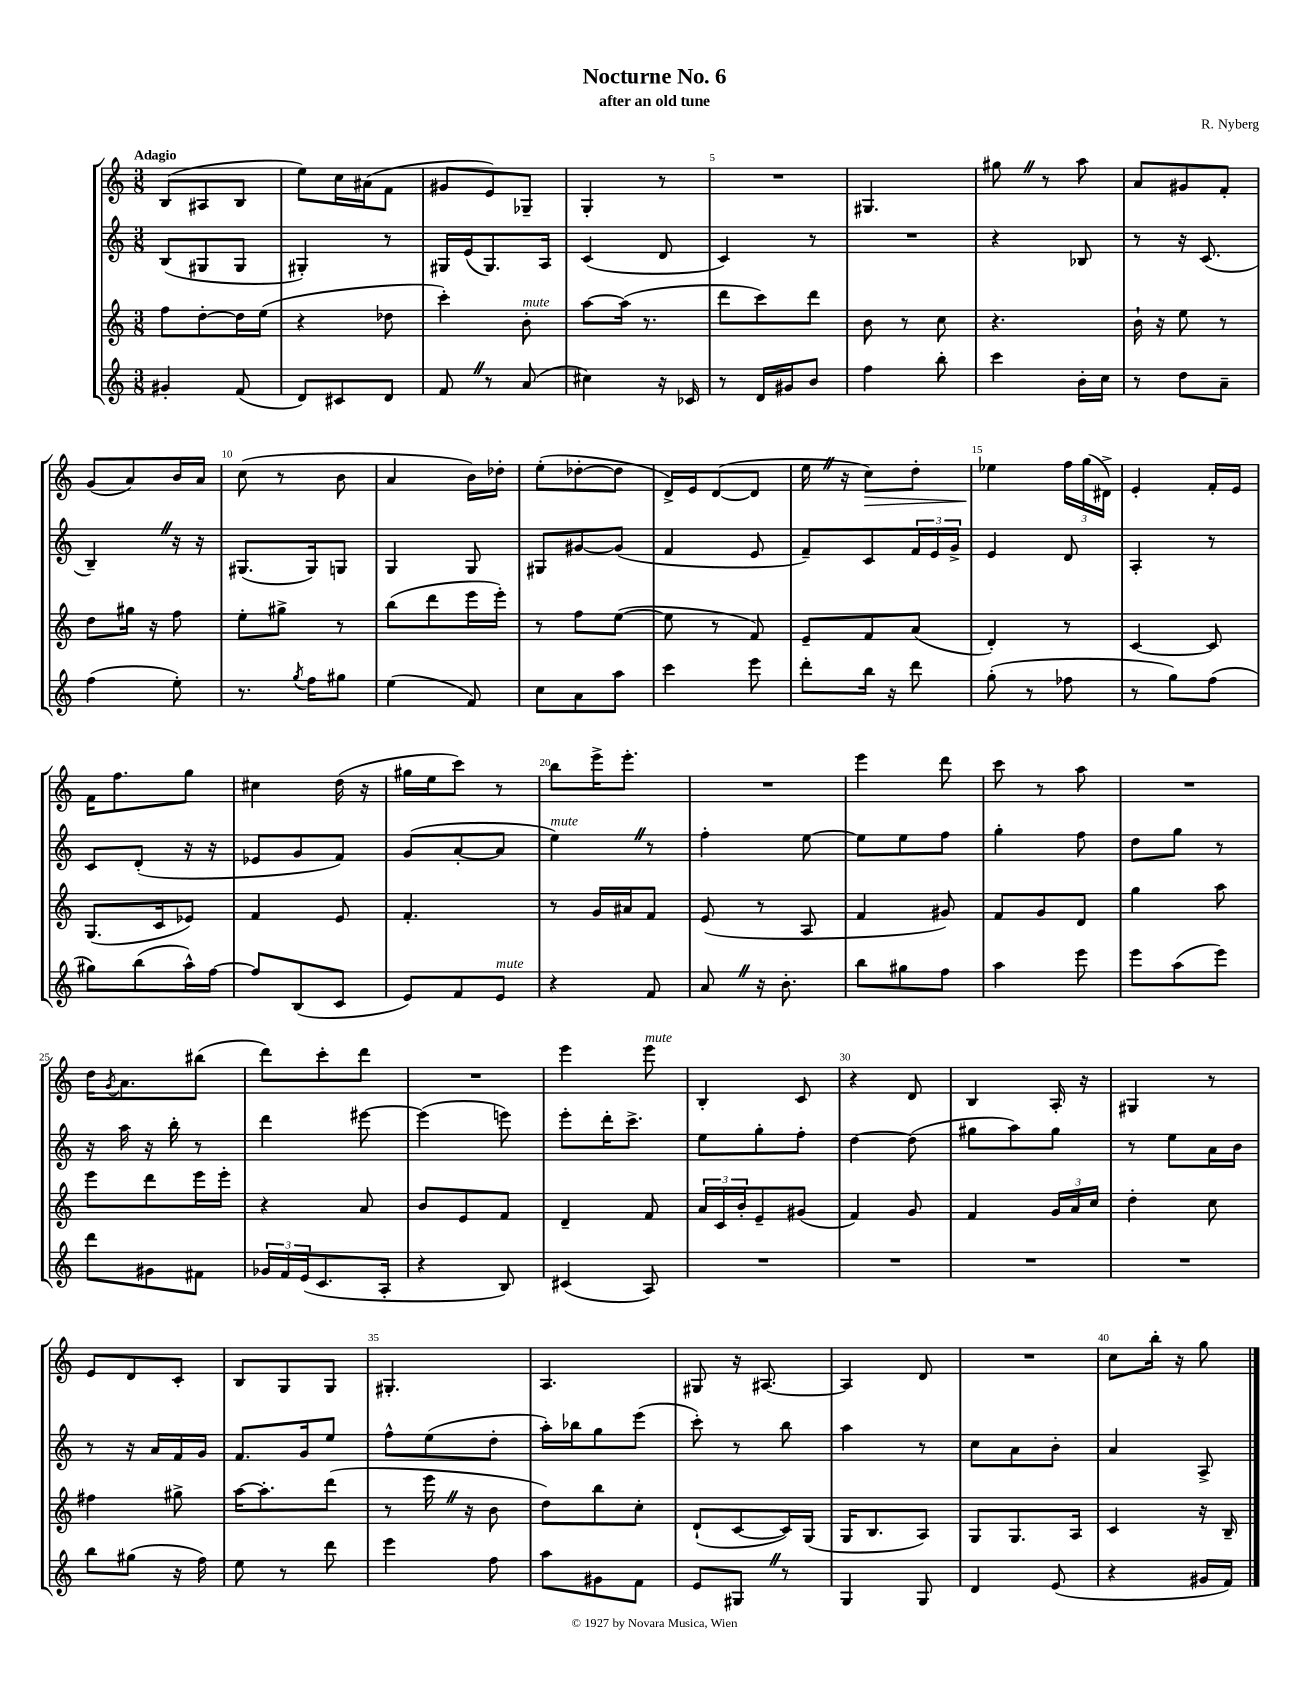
\header { title = "Nocturne No. 6" composer = "R. Nyberg" subtitle = "after an old tune" }
<<
\new StaffGroup <<
\new Staff = "s0" {
    \clef treble \key c \major \numericTimeSignature \time 3/8 \tempo "Adagio"
    b8( ais8 b8 |
    e''8) c''16 ais'16( f'8 |
    gis'8 e'8) ges8-- |
    g4-. r8 |
    R4. |
    gis4. |
    gis''8 \once \override BreathingSign.text = \markup { \musicglyph "scripts.caesura.straight" } \breathe r8 a''8 |
    a'8 gis'8 f'8-. |
    g'8( a'8) b'16 a'16 |
    c''8( r8 b'8 |
    a'4 b'16) des''16-. |
    e''8-.( des''8~-. des''8 |
    d'16->) e'16 d'8~( d'8 |
    e''16 \once \override BreathingSign.text = \markup { \musicglyph "scripts.caesura.straight" } \breathe r16 c''8\>) d''8-. |
    ees''4\! \tuplet 3/2 { f''16 g''16( dis'16->) } |
    e'4-. f'16-. e'16 |
    f'16 f''8. g''8 |
    cis''4 d''16( r16 |
    gis''16 e''16 c'''8) r8 |
    b''8 e'''16-> e'''8.-. |
    R4. |
    e'''4 d'''8 |
    c'''8 r8 a''8 |
    R4. |
    d''16 \acciaccatura { g'8 } a'8. bis''8( |
    d'''8) c'''8-. d'''8 |
    R4. |
    e'''4 e'''8^\markup { \italic "mute" } |
    b4-. c'8 |
    r4 d'8 |
    b4 a16-. r16 |
    gis4 r8 |
    e'8 d'8 c'8-. |
    b8 g8 g8 |
    gis4.-. |
    a4. |
    gis8 r16 ais8.~ |
    ais4 d'8 |
    R4. |
    c''8 b''16-. r16 g''8 \bar "|." |
}
\new Staff = "s1" {
    \clef treble \key c \major \numericTimeSignature \time 3/8
    b8( gis8 gis8 |
    gis4-.) r8 |
    gis16 e'16( gis8.) a16 |
    c'4( d'8 |
    c'4) r8 |
    R4. |
    r4 bes8 |
    r8 r16 c'8.( |
    b4--) \once \override BreathingSign.text = \markup { \musicglyph "scripts.caesura.straight" } \breathe r16 r16 |
    gis8.( gis16) g8 |
    g4 g8 |
    gis8 gis'8~ gis'8( |
    f'4 e'8 |
    f'8--) c'8 \tuplet 3/2 { f'16 e'16 g'16-> } |
    e'4 d'8 |
    a4-. r8 |
    c'8 d'8-.( r16 r16 |
    ees'8 g'8 f'8) |
    g'8( a'8~-. a'8 |
    e''4^\markup { \italic "mute" }) \once \override BreathingSign.text = \markup { \musicglyph "scripts.caesura.straight" } \breathe r8 |
    f''4-. e''8~ |
    e''8 e''8 f''8 |
    g''4-. f''8 |
    d''8 g''8 r8 |
    r16 a''16 r16 b''16-. r8 |
    d'''4 eis'''8~ |
    eis'''4( e'''8) |
    e'''8-. d'''16-. c'''8.-> |
    e''8 g''8-. f''8-. |
    d''4~ d''8( |
    gis''8 a''8) gis''8 |
    r8 e''8 a'16 b'16 |
    r8 r16 a'16 f'16 g'16 |
    f'8. g'16 e''8 |
    f''8-^ e''8( d''8-. |
    a''16-.) bes''16 g''8 e'''8( |
    c'''8-.) r8 b''8 |
    a''4 r8 |
    c''8 a'8 b'8-. |
    a'4 a8-> \bar "|." |
}
\new Staff = "s2" {
    \clef treble \key c \major \numericTimeSignature \time 3/8
    f''8 d''8~-. d''16 e''16( |
    r4 des''8 |
    c'''4-.) b'8-.^\markup { \italic "mute" } |
    a''8~ a''16( r8. |
    d'''8 c'''8) d'''8 |
    b'8 r8 c''8 |
    r4. |
    b'16-! r16 e''8 r8 |
    d''8 gis''16 r16 f''8 |
    e''8-. gis''8-> r8 |
    b''8( d'''8 e'''16 e'''16-.) |
    r8 f''8 e''8~( |
    e''8 r8 f'8) |
    e'8-- f'8 a'8( |
    d'4-.) r8 |
    c'4~ c'8 |
    g8.( c'16 ees'8) |
    f'4 e'8 |
    f'4.-. |
    r8 g'16 ais'16 f'8 |
    e'8( r8 a8 |
    f'4 gis'8) |
    f'8 g'8 d'8 |
    g''4 a''8 |
    e'''8 d'''8 e'''16 e'''16-. |
    r4 a'8 |
    b'8 e'8 f'8 |
    d'4-- f'8 |
    \tuplet 3/2 { a'16 c'16 b'16-. } e'8-- gis'8( |
    f'4) g'8 |
    f'4 \tuplet 3/2 { g'16 a'16 c''16 } |
    d''4-. c''8 |
    fis''4 gis''8-> |
    a''16~ a''8.-. d'''8( |
    r8 e'''16 \once \override BreathingSign.text = \markup { \musicglyph "scripts.caesura.straight" } \breathe r16 b'8 |
    d''8) b''8 c''8-. |
    d'8-!( c'8~ c'16) g16( |
    g16 b8. a8) |
    g8 g8. a16 |
    c'4 r16 b16-- \bar "|." |
}
\new Staff = "s3" {
    \clef treble \key c \major \numericTimeSignature \time 3/8
    gis'4-. f'8( |
    d'8) cis'8 d'8 |
    f'8 \once \override BreathingSign.text = \markup { \musicglyph "scripts.caesura.straight" } \breathe r8 a'8( |
    cis''4) r16 ces'16 |
    r8 d'16 gis'16 b'8 |
    f''4 b''8-. |
    c'''4 b'16-. c''16 |
    r8 d''8 a'8-- |
    f''4( e''8-.) |
    r8. \acciaccatura { g''8 } f''16 gis''8 |
    e''4( f'8) |
    c''8 a'8 a''8 |
    c'''4 e'''8 |
    d'''8-. b''16 r16 d'''8 |
    g''8-.( r8 fes''8 |
    r8 g''8) f''8( |
    gis''8) b''8( a''16-^) f''16~ |
    f''8 b8( c'8 |
    e'8) f'8 e'8^\markup { \italic "mute" } |
    r4 f'8 |
    a'8 \once \override BreathingSign.text = \markup { \musicglyph "scripts.caesura.straight" } \breathe r16 b'8.-. |
    b''8 gis''8 f''8 |
    a''4 e'''8 |
    e'''8 a''8( e'''8) |
    d'''8 gis'8 fis'8 |
    \tuplet 3/2 { ges'16 f'16 e'16( } c'8. a16-. |
    r4 b8) |
    cis'4( a8) |
    R4. |
    R4. |
    R4. |
    R4. |
    b''8 gis''8( r16 f''16) |
    e''8 r8 d'''8 |
    e'''4 f''8 |
    a''8 gis'8 f'8 |
    e'8 gis8 \once \override BreathingSign.text = \markup { \musicglyph "scripts.caesura.straight" } \breathe r8 |
    g4 g8 |
    d'4 e'8( |
    r4 gis'16 f'16) \bar "|." |
}
>>
>>
\layout { \context { \Score \override BarNumber.break-visibility = ##(#f #t #t) barNumberVisibility = #(every-nth-bar-number-visible 5) } }
